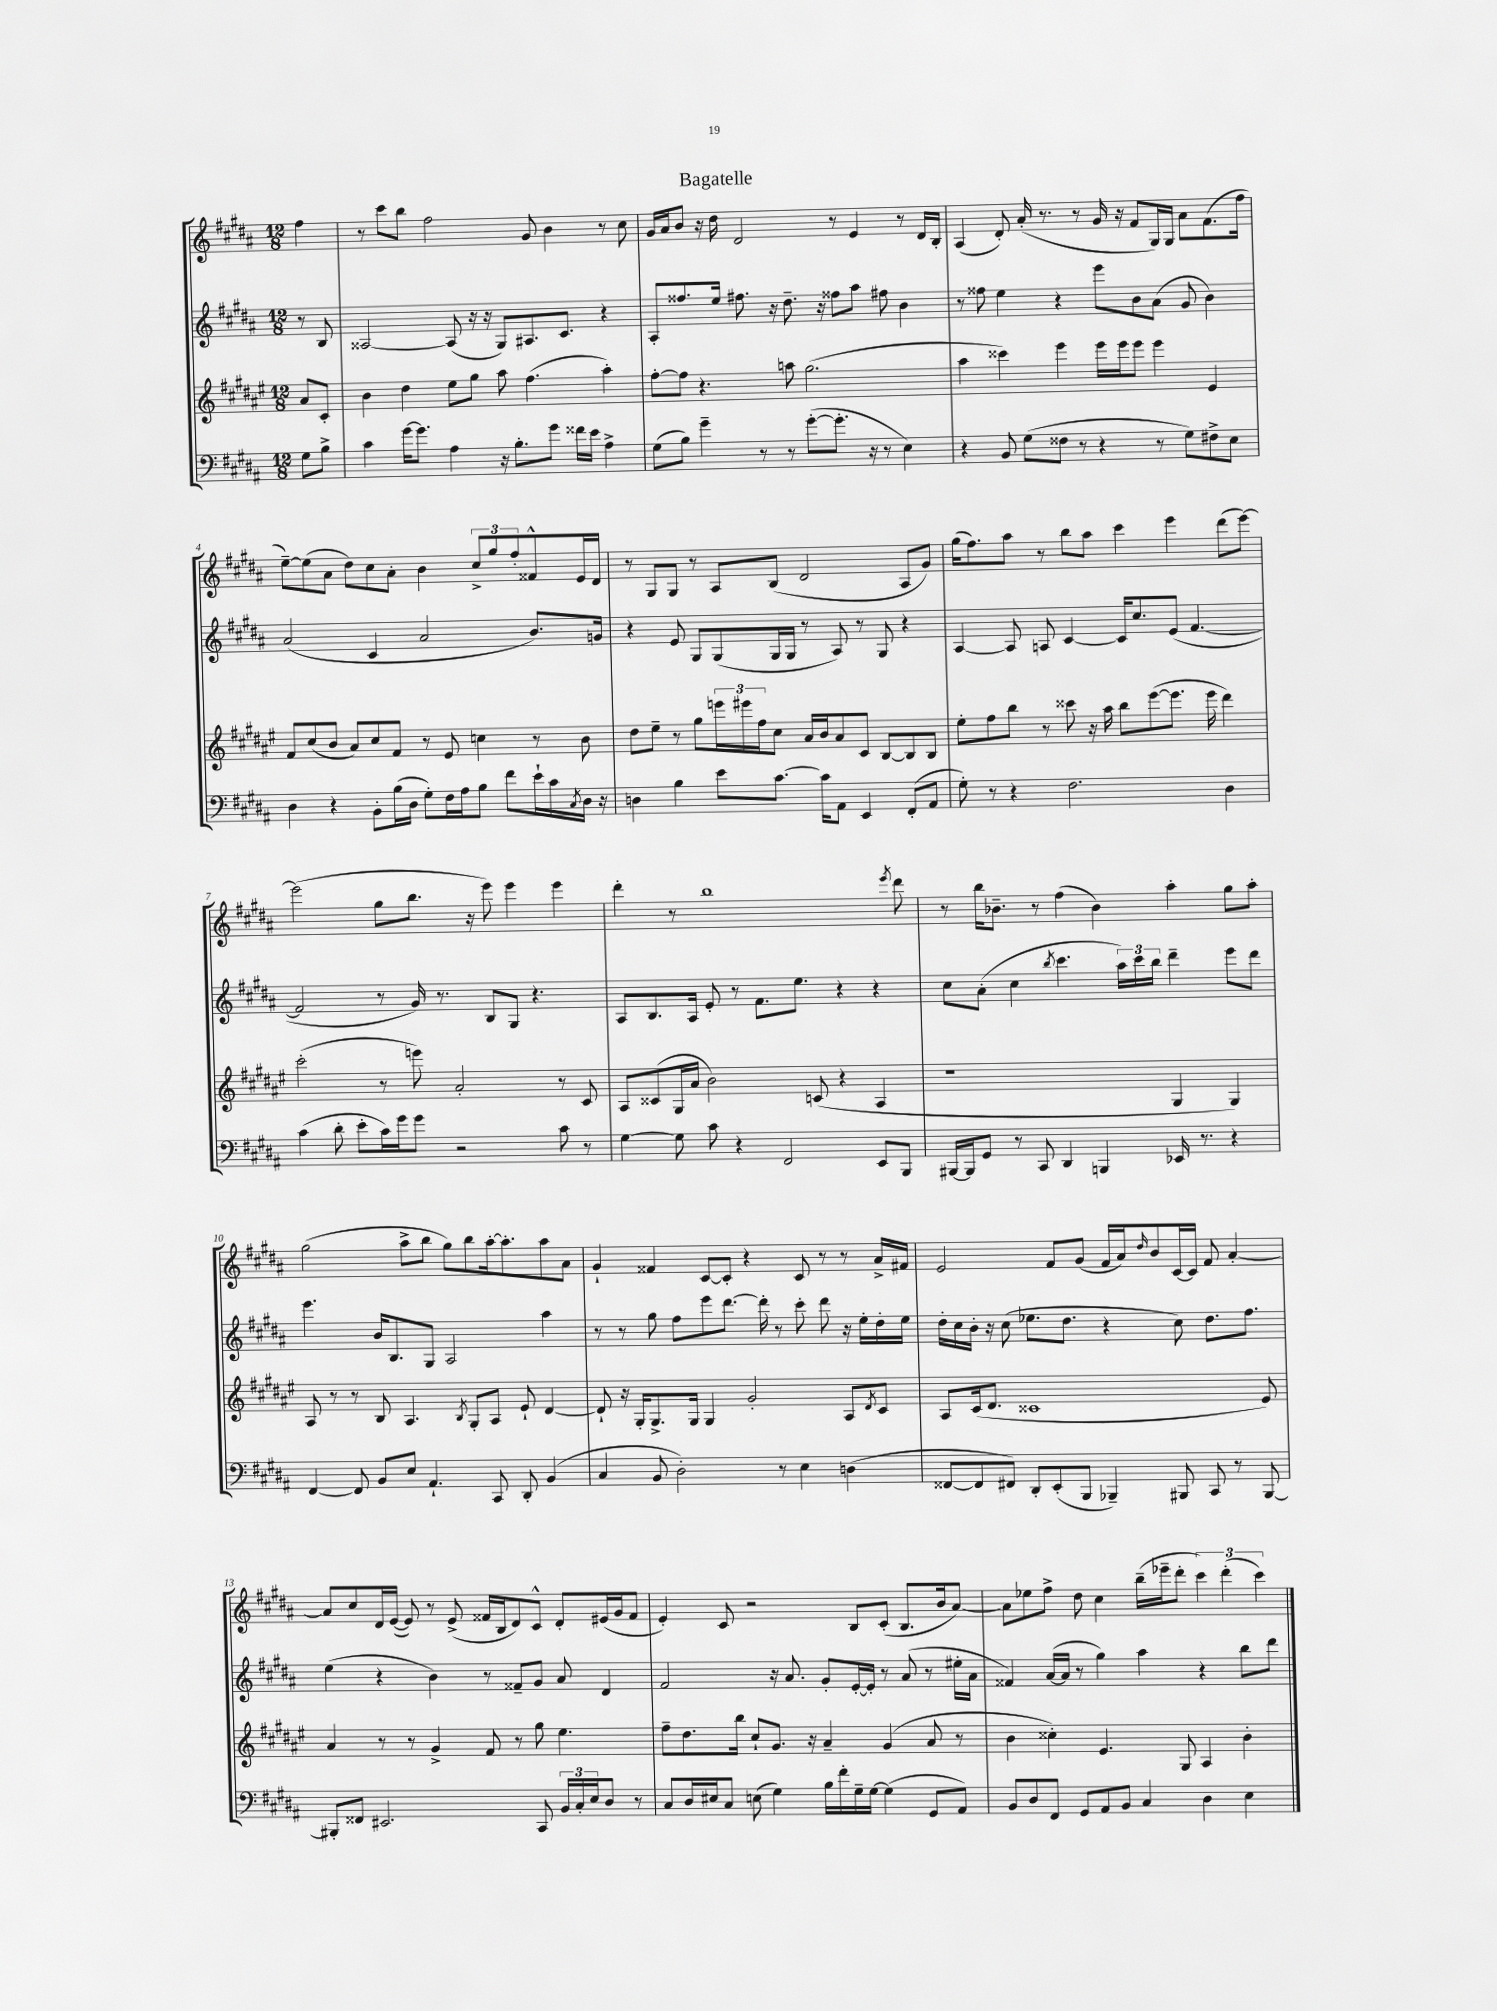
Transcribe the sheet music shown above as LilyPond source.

\header { title = "Bagatelle" }
<<
\new StaffGroup <<
\new Staff = "s0" {
    \clef treble \key b \major \numericTimeSignature \time 12/8 \partial 4
    fis''4 |
    r8 cis'''8 b''8 fis''2 gis'8 b'4 r8 cis''8 |
    gis'16 ais'16 b'8 r16 dis''16 dis'2 r8 e'4 r8 dis'16 b16-. |
    ais4( dis'8-.) ais'16-.( r8. r8 gis'16 r16 fis'8 gis16) gis16 ais'8 fis'8.( fis''16 |
    e''8~--) e''8( ais'8 dis''8) cis''8 ais'8-. b'4 \tuplet 3/2 { cis''8-> gis''8 fis''8-. } fisis'8-^ e'16 dis'16 |
    r8 gis8 gis8 r8 ais8 b8( dis'2 ais8 gis'8) |
    gis''16( fis''8.) ais''8 r8 b''8 ais''8 cis'''4 e'''4 dis'''8( e'''8~) |
    e'''2( gis''8 b''8. r16 e'''8) e'''4 e'''4 |
    dis'''4-. r8 b''1 \acciaccatura { e'''8 } dis'''8 |
    r8 b''16 bes'8.-- r8 fis''4( bes'4) ais''4-. gis''8 ais''8-. |
    gis''2( ais''8-> b''8 gis''8) b''8 ais''16~-. ais''8.-. ais''8 ais'8 |
    gis'4-! fisis'4 cis'8~ cis'8-. r4 cis'8 r8 r8 ais'16-> fis'16 |
    e'2 fis'8 gis'8( fis'16 ais'16) \grace { dis''16 } b'8 cis'16~ cis'16 fis'8 ais'4~-. |
    ais'8 cis''8 dis'16 e'16~( e'8) r8 e'8->( fisis'16 b16 dis'8) cis'8-^ dis'8-. eis'16( gis'16 fisis'8 |
    e'4-.) cis'8 r2 b8 cis'8-.( b8. b'16 ais'8~) |
    ais'8 ees''8 fis''8-> dis''8 cis''4 b''16--( ees'''16-- dis'''8-. \tuplet 3/2 { cis'''4) dis'''4-.( cis'''4) } \bar "|." |
}
\new Staff = "s1" {
    \clef treble \key b \major \numericTimeSignature \time 12/8 \partial 4
    r8 b8 |
    aisis2~ aisis8( r16 r16 gis8) ais8. cis'8. r4 |
    ais8-. fisis''8. e''16 fis''8. r16 dis''8.-- r16 fisis''8 ais''8 fis''8 b'4 |
    r8 fisis''8 e''4 r4 e'''8 b'8 ais'8( gis'8 b'4) |
    ais'2( cis'4 ais'2 b'8.) g'16 |
    r4 e'8 gis8 gis8( gis16 gis16 r8 ais8) r8 gis8 r4 |
    ais4~ ais8 a8 cis'4~ cis'16 cis''8. e'8( fis'4.~ |
    fis'2 r8 gis'16) r8. b8 gis8 r4. |
    ais8 b8. ais16 e'8-. r8 fis'8. e''8. r4 r4 |
    cis''8 ais'8-.( cis''4 \acciaccatura { b''8 } cis'''4. \tuplet 3/2 { ais''16) cis'''16 b''16 } dis'''4-- e'''8 dis'''8 |
    e'''4. b'16 b8. gis8 ais2 ais''4 |
    r8 r8 gis''8 fis''8 e'''8 dis'''8.~ dis'''16-. r8 cis'''8-. dis'''8 r16 e''16-. dis''16-. e''16 |
    dis''16-. cis''16 b'16-. r16 cis''8( ees''8. dis''8. r4 cis''8) dis''8. fis''8. |
    e''4( r4 b'4) r8 fisis'8-- gis'8 ais'8 dis'4 |
    fis'2 r16 ais'8. gis'8-. e'16~-. e'16-. r8 ais'8( r8 eis''16-. ais'16 |
    fisis'4) ais'16~( ais'16 r8 gis''4) ais''4 r4 b''8 dis'''8 \bar "|." |
}
\new Staff = "s2" {
    \clef treble \key fis \major \numericTimeSignature \time 12/8 \partial 4
    ais'8 cis'8-. |
    b'4 dis''4 eis''8 gis''8 ais''8 fis''4.( ais''4-.) |
    fis''8~-. fis''8 r4. a''8 gis''2.( |
    ais''4 cisis'''4) eis'''4 eis'''16 eis'''16 eis'''8 eis'''4 eis'4 |
    fis'8 cis''8( b'8 ais'8) cis''8 fis'8 r8 eis'8 c''4 r8 b'8 |
    dis''8 eis''8-- r8 gis''8 \tuplet 3/2 { e'''16 eis'''16 fis''16 } cis''8 ais'16 b'16 ais'8 cis'8 b8~ b8 b8 |
    eis''8-. fis''8 b''8 r8 cisis'''8 r16 ais''16 b''8 eis'''8~( eis'''8. eis'''16 dis'''4) |
    cis'''2-.( r8 e'''8) ais'2-. r8 cis'8 |
    ais8 cisis'8( gis16 ais'16 b'2) c'8( r4 ais4 |
    r1 gis4 gis4) |
    ais8 r8 r8 b8 ais4. \acciaccatura { b8 } gis8-. ais8 eis'8-! dis'4~ |
    dis'8-! r16 gis16-. gis8.-> gis16 gis4 gis'2-. ais8 \acciaccatura { dis'8 } cis'8 |
    ais8 cis'16( dis'8. cisis'1 eis'8) |
    ais'4 r8 r8 gis'4-> fis'8 r8 gis''8 eis''4. |
    fis''8-- dis''8. b''16 cis''8-! gis'8. r16 ais'4-- gis'4( ais'8 r8 |
    b'4 cisis''4-.) eis'4. gis8 ais4 b'4-. \bar "|." |
}
\new Staff = "s3" {
    \clef bass \key b \major \numericTimeSignature \time 12/8 \partial 4
    gis8 b8-> |
    cis'4 gis'16~ gis'8. ais4 r16 b8.-. gis'8 fisis'16 e'16 ais4-> |
    gis8( b8) gis'4-- r8 r8 gis'8~-.( gis'8.-. r16 r8 e4) |
    r4 b,8 gis8( fisis8 r8 r4 r8 gis8) fis8-> e8 |
    dis4 r4 b,8-. b16( dis16 gis8-.) fis16 ais16 b8 fis'8 e'16-! cis'16 \acciaccatura { cis8 } dis16 r16 |
    d4 b4 e'8 cis'8.~ cis'16 ais,8 e,4 fis,8-.( ais,8 |
    gis8-.) r8 r4 fis2. dis4 |
    cis'4( dis'8-. e'8-. cis'16) gis'16 gis'8 r2 cis'8 r8 |
    gis4~ gis8 cis'8 r4 fis,2 e,8 b,,8 |
    bis,,16~ bis,,16 gis,8 r8 cis,8 dis,4 b,,4 ees,16 r8. r4 |
    fis,4~ fis,8 b,8 e8 ais,4.-! cis,8 dis,8-. b,4( |
    cis4 b,8 dis2-.) r8 e4 d4( |
    fisis,8~ fisis,8 fis,8) dis,8-. e,8-.( b,,8 bes,,4--) bis,,8 cis,8 r8 bis,,8~ |
    bis,,8-. fisis,8 eis,2. cis,8 \tuplet 3/2 { b,16 cis16-. e16 } dis8 r8 |
    cis8 dis16 eis16 cis8 e8( gis4) b16 fis'16-. gis16-- gis16~ gis4( gis,8 ais,8) |
    b,8 dis8 fis,8 gis,8 ais,8 b,8 cis4 dis4 e4 \bar "|." |
}
>>
>>
